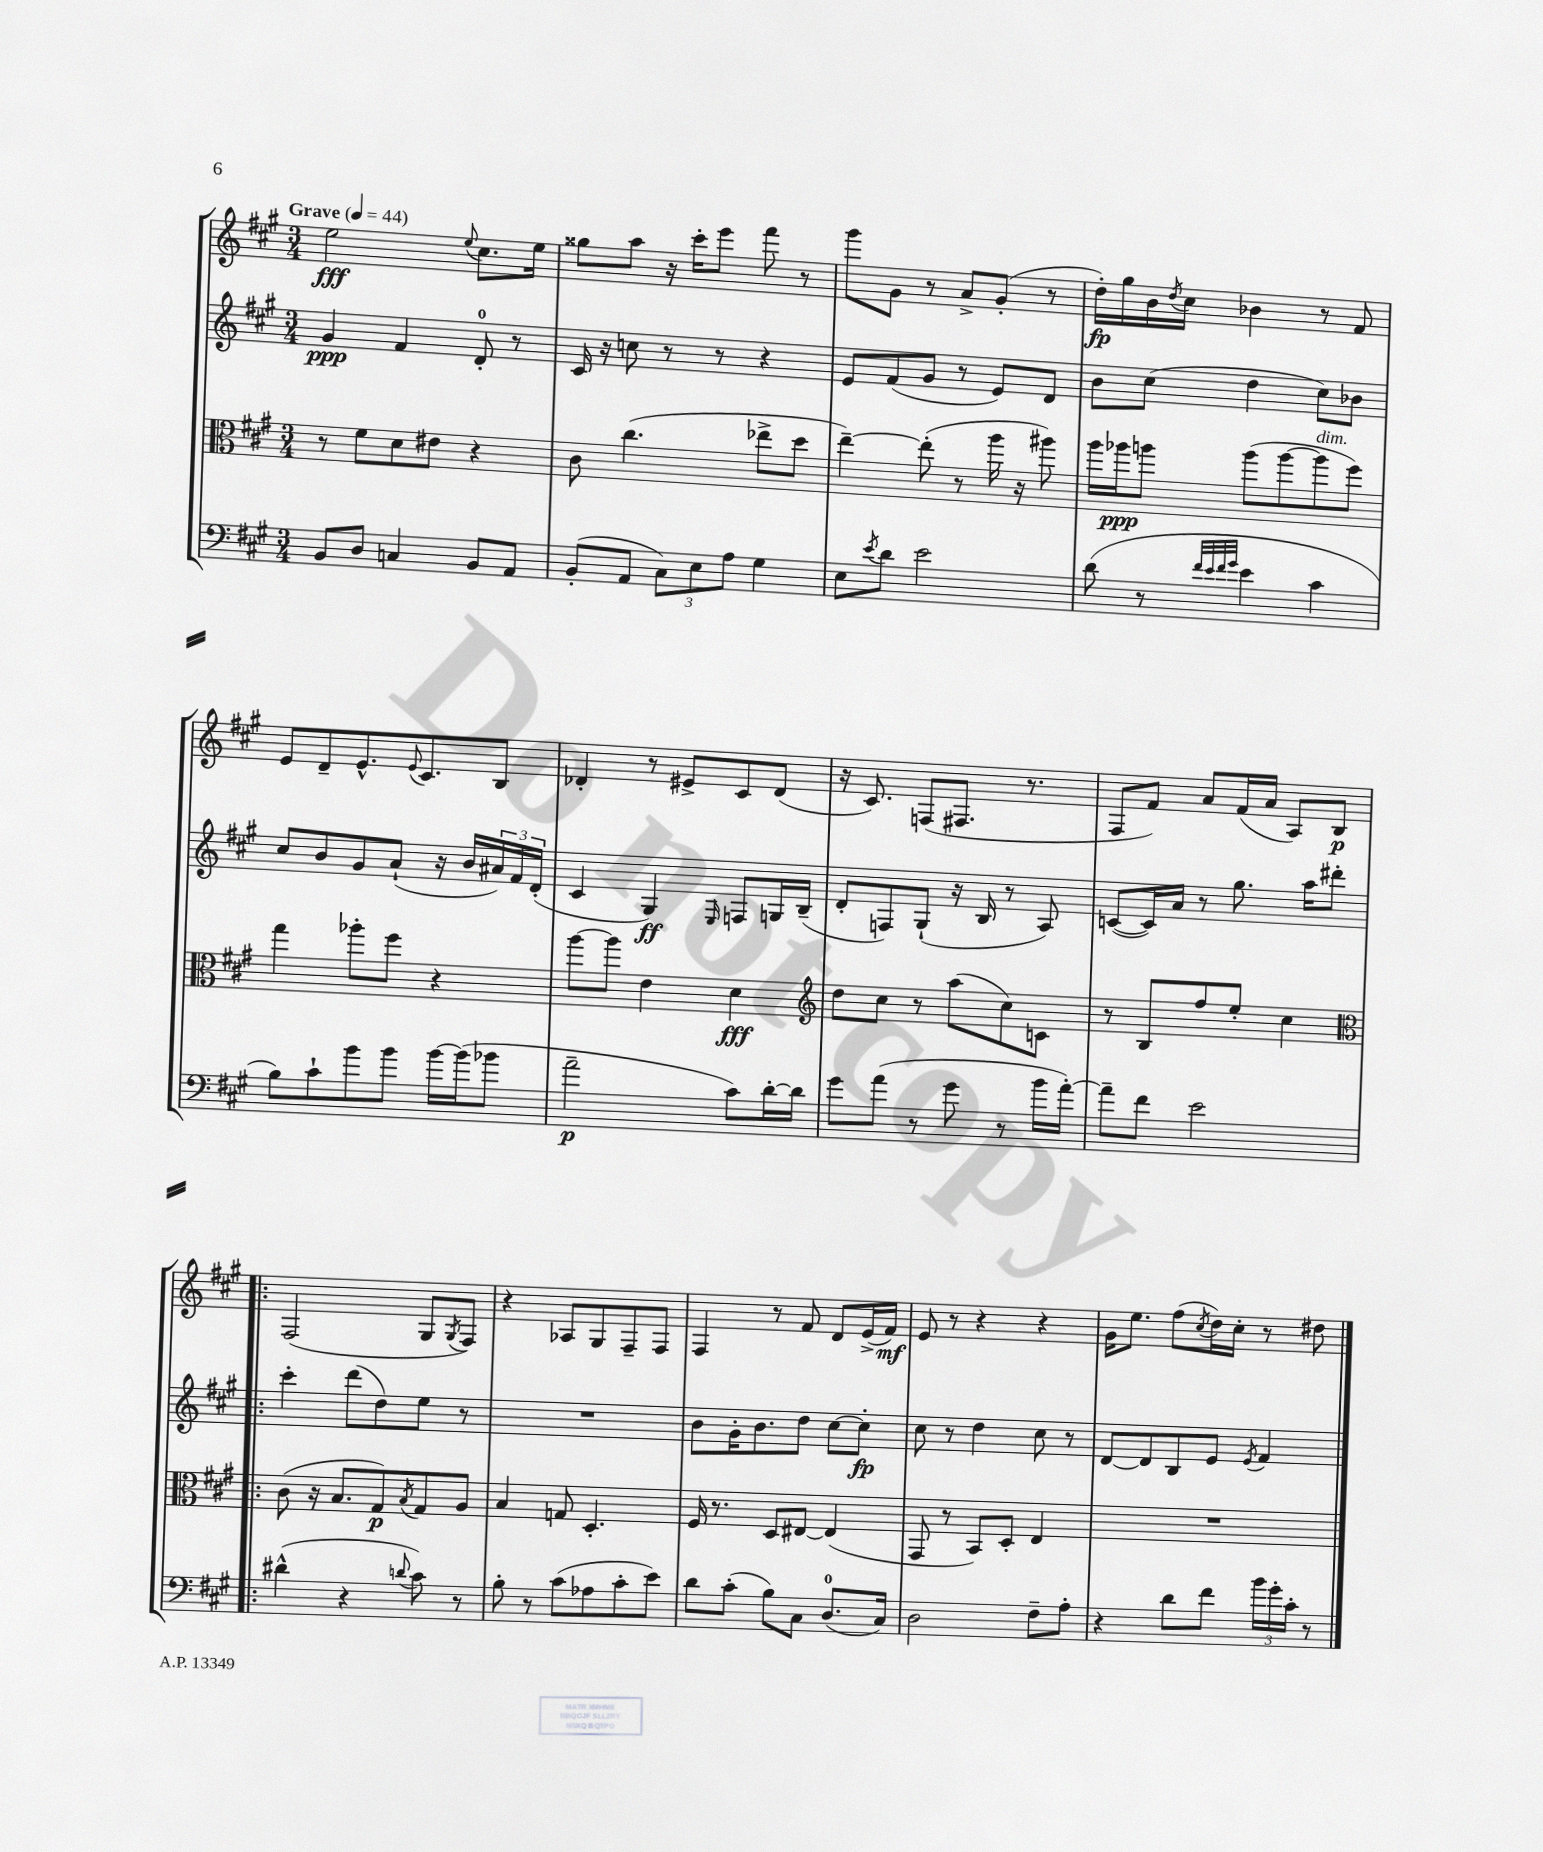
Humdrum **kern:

**kern	**kern	**kern	**kern
*staff4	*staff3	*staff2	*staff1
*clefF4	*clefC3	*clefG2	*clefG2
*k[f#c#g#]	*k[f#c#g#]	*k[f#c#g#]	*k[f#c#g#]
*M3/4	*M3/4	*M3/4	*M3/4
*MM44	*MM44	*MM44	*MM44
8BB	8r	4g#	2ee
8D	8f#	.	.
4C	8d	4f#	.
.	8e#	.	.
.	.	.	8qqee
8BB	4r	8d'	8.cc#
8AA	.	8r	.
.	.	.	16ee
=	=	=	=
(8BB'	8c#	16c#	8gg##
.	.	16r	.
8AA	(4.cc#	8cc	8aa
12C#)	.	8r	16r
.	.	.	16ccc#'
12E	.	.	.
.	.	8r	8eee
12A	.	.	.
4G#	8ee-^	4r	8fff#
.	8dd	.	8r
=	=	=	=
8E	[4ee~)	8e	8ggg#
8qe	.	.	.
8d	.	(8f#	8g#
2e	(8ee']	8g#	8r
.	8r	8r	8a^
.	16aa	8e)	(8g#'
.	16r	.	.
.	8aa#)	8d	8r
=	=	=	=
(8d	16aa	8b	16dd')
.	16aa-	.	16gg#
8r	8aa	(8cc#	16b
.	.	.	8qdd
.	.	.	16cc#
32qqf#	.	.	.
32qqe	.	.	.
32qqf#	.	.	.
32qqg#	.	.	.
4e	(8aa	4dd	4b-
.	[8aa	.	.
4c#	8aa]	8cc#)	8r
.	8ff#)	8b-	8f#
=	=	=	=
8B)	4gg#	8cc#	8e
8c#`	.	8b	8d~
8b	8aa-'	8g#	8.e^^
8b	8ff#	(8a`	.
.	.	.	8qqe
.	.	.	8.c#
[16b	4r	16r	.
(16b]	.	16b	.
8b-	.	24a#)	8B
.	.	24f#	.
.	.	(24d'	.
=	=	=	=
2a~	[8aa	4c#	4d-'
.	8aa]	.	.
.	4e	4G#)	8r
.	.	.	8e#^
.	.	16qqE	.
8c#)	4d	8F	8c#
[16d'	.	16G	(8d-
16d]	.	(16B~	.
=	=	=	=
*	*clefG2	*	*
8g#	8dd	8d'	16r
.	.	.	8.c#)
(8a	8cc#	8F)	.
8r	8r	(8G#`	(8F
8g#	(8aa	16r	8.F#
.	.	16B	.
8r	8cc#)	8r	.
.	.	.	8.r
16b	8c	8A)	.
[16a')	.	.	.
=	=	=	=
8a~]	8r	([8c	8F#
8f#	8B	16c])	8f#)
.	.	16a	.
2e	8ff#	8r	8a
.	8ee'	8.gg#	(16f#
.	.	.	16a
.	4cc#	.	8A)
.	.	16aa	.
.	.	8ddd#'	8B
=!|:	=!|:	=!|:	=!|:
*	*clefC3	*	*
(4d#^^	(8c#	4ccc#'	(2F#
.	16r	.	.
.	8.B	.	.
4r	.	(8ddd	.
.	8G#)	8dd)	.
8qqd	8qB	.	.
8c#)	8G#	8ee	8G#
.	.	.	8qG#
8r	8A	8r	8F#)
=	=	=	=
8B'	4B	2.r	4r
8r	.	.	.
(8c#	8G	.	8A-
8A-	4.D'	.	8G#
8c#'	.	.	8F#~
8e)	.	.	8F#
=	=	=	=
8d	16F#	8b	4F#
.	8.r	.	.
(8c#'	.	16g#'	.
.	.	8.b	.
8B)	8D	.	8r
8C#	[8E#	8dd	8f#
(8.D	(4E#]	[8cc#	8d
.	.	8cc#']	(16e^
16C#)	.	.	16f#)
=	=	=	=
2D	8GG#	8cc#	8e
.	8r	8r	8r
.	8BB)	4dd	4r
.	8D'	.	.
8F#~	4E	8cc#	4r
8A'	.	8r	.
=	=	=	=
4r	2.r	[8d	16g#
.	.	.	8.ee
.	.	8d]	.
8d	.	8B	(8ff#
.	.	.	8qcc#
8f#	.	8e	16dd)
.	.	.	16cc#'
.	.	8qe	.
24b	.	4f#	8r
24g#'	.	.	.
24c#'	.	.	.
8r	.	.	8dd#
==	==	==	==
*-	*-	*-	*-
